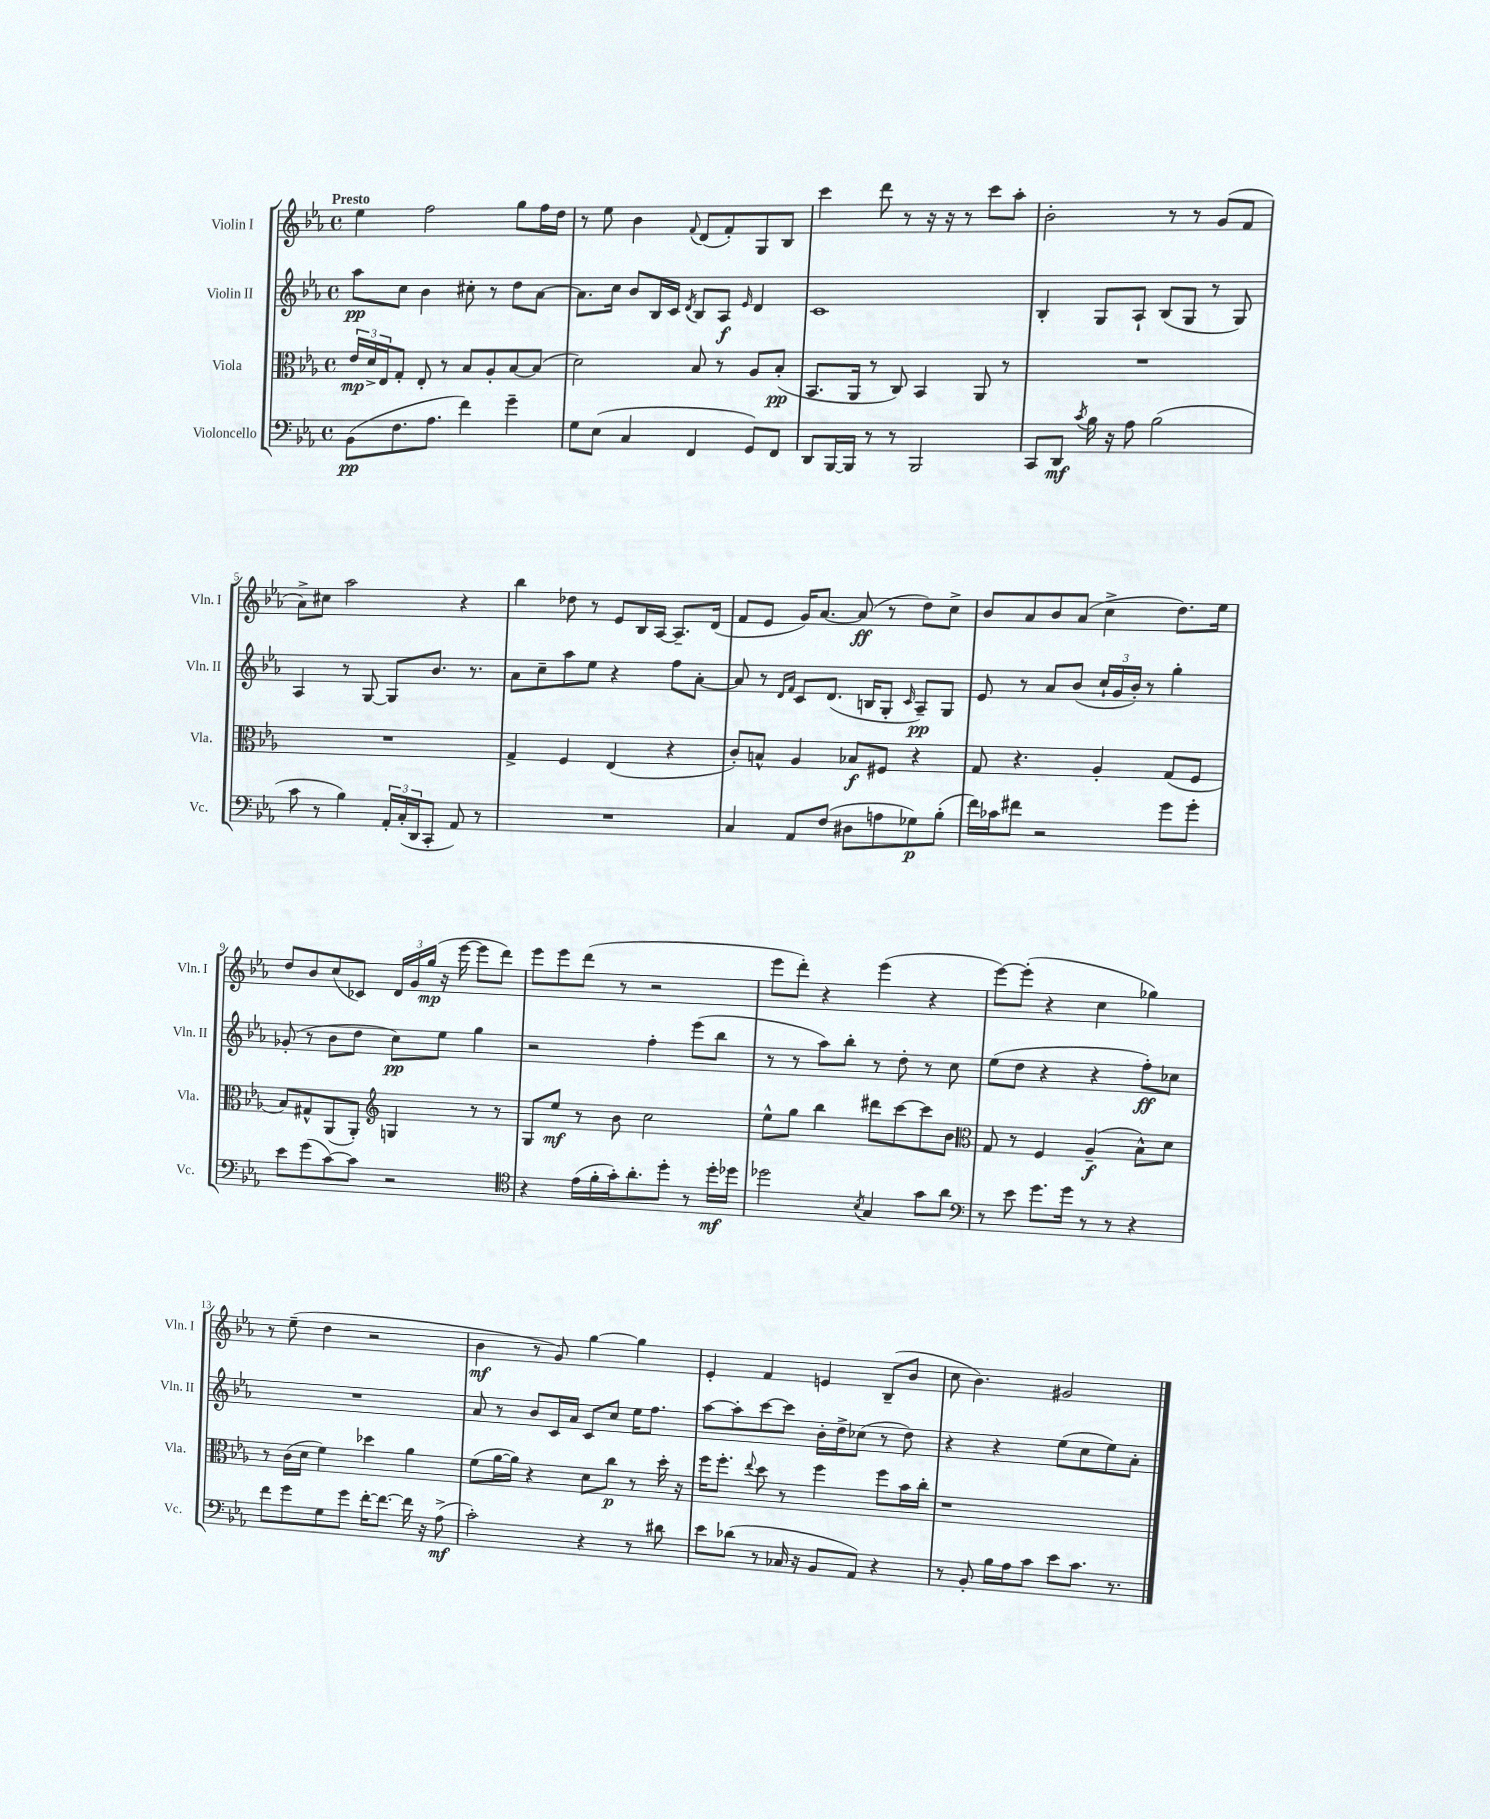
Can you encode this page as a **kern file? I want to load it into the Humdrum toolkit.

**kern	**kern	**kern	**kern
*staff4	*staff3	*staff2	*staff1
*clefF4	*clefC3	*clefG2	*clefG2
*k[b-e-a-]	*k[b-e-a-]	*k[b-e-a-]	*k[b-e-a-]
*M4/4	*M4/4	*M4/4	*M4/4
*met(c)	*met(c)	*met(c)	*met(c)
(8BB-\L	24e-/LL	8aa-\L	4ee-\
.	24d^/	.	.
.	24E-/J	.	.
8.F\	8G'/J	8cc\J	.
.	8E-'/	4b-\	2ff\
8.A-\J	.	.	.
.	8r	.	.
4f\)	8B-/L	8cc#'\	.
.	8A-'/	8r	.
4g~\	[8B-/	8dd\L	8gg\L
.	(8B-/]J	[8a-\J	16ff\L
.	.	.	16dd\JJ
=	=	=	=
8G\L	2d\)	8.a-\]L	8r
(8E-\J	.	.	8ee-\
.	.	16cc\Jk	.
4C/	.	8b-/L	4b-\
.	.	16B-/L	.
.	.	16c/JJ	.
.	.	8qd/	8qqf/
4FF/	8B-/	8B-/L	(8d/L
.	8r	8A-/J	8f'/)
.	.	16qqe-/	.
8GG/L)	8A-/L	4d/	8G/
8FF/J	(8B-'/J	.	8B-/J
=	=	=	=
8DD/L	8.BB-/L	1c	4ccc\
[16BBB-/L	.	.	.
16BBB-/]JJ	16AA-/Jk	.	.
8r	8r	.	8ddd\
8r	8C/)	.	8r
2BBB-/	4BB-/	.	16r
.	.	.	16r
.	.	.	8r
.	8AA-/	.	8ccc\L
.	8r	.	8aa-'\J
=	=	=	=
8CC/L	1r	4B-'/	2b-'\
8DD/J	.	.	.
8qc/	.	.	.
16B-\	.	8G/L	.
16r	.	.	.
8A-\	.	8A-`/J	.
(2B-\	.	(8B-/L	8r
.	.	8G/J	8r
.	.	8r	(8g/L
.	.	8G/)	8f/J
=	=	=	=
8c\	1r	4A-/	8a-^\L)
8r	.	.	8cc#\J
4B-\)	.	8r	2aa-\
.	.	[8G/	.
24AA-'/LL	.	8G/]L	.
(24C'/	.	.	.
24DD/J	.	.	.
8CC'/J	.	8.b-/J	.
8AA-/)	.	.	4r
.	.	8.r	.
8r	.	.	.
=	=	=	=
1r	4G^/	8a-\L	4bb-\
.	.	8cc~\	.
.	4F/	8aa-\	8dd-\
.	.	8ee-\J	8r
.	(4E-/	4r	8e-/L
.	.	.	16B-/L
.	.	.	[16A-/JJ
.	4r	8ff\L	8.A-~/]L
.	.	[8a-'\J	.
.	.	.	(16d/Jk
=	=	=	=
4C/	8c'/L)	8a-/]	8f/L
.	8B^^/J	8r	8e-/J
.	.	16qqd/LL	.
.	.	16qqf/JJ	.
8AA-/L	4A-/	8c/L	16g/LK)
.	.	.	[8.a-/J
(8F/J	.	(8.d/J	.
8D#\L	8B-/L	.	(8a-/]
.	.	16B/LK	.
8A\	8F#/J	8G'/J	8r
.	.	16qqc/	.
8G-\)	4r	8A-~/L)	8dd\L)
(8B-'\J	.	8G/J	8cc^\J
=	=	=	=
16f\LL)	8G/	8e-/	8b-/L
16c-\J	.	.	.
8f#\J	4.r	8r	8a-/
2r	.	8a-/L	8b-/
.	.	(8b-/J	(8a-/J
.	4A-'/	24cc`/LL	4cc^\
.	.	24g/	.
.	.	24b-'/JJ)	.
.	.	8r	.
8g\L	(8G/L	4gg'\	8.dd\L)
8g'\J	8F/J	.	.
.	.	.	16ee-\Jk
=	=	=	=
8e-\L	8B-/L)	(8g-'/	8dd/L
(8g\	8G#^^/	8r	8b-/
[8c\)	(8AA-/	8b-\L	(8cc/
8c\]J	8AA-'/J)	8dd\J	8c-/J)
*	*clefG2	*	*
2r	4G/	8cc\L)	24d/LL
.	.	.	24g/
.	.	.	(24gg/JJ
.	.	8ee-\J	16r
.	.	.	[16eee-\
.	8r	4gg\	8eee-\]L
.	8r	.	8ddd\J)
=	=	=	=
*clefC4	*	*	*
4r	8G/L	2r	8eee-\L
.	8ee-/J	.	8eee-\
(16e-\LL	8r	.	(8ddd\J
16f'\	.	.	.
16g'\J)	8b-\	.	8r
8.a-'\	.	.	.
.	2cc\	4ff'\	2r
8dd'\J	.	.	.
8r	.	(8eee-\L	.
16dd'\LL	.	8bb-\J	.
16dd-\JJ	.	.	.
=	=	=	=
2dd-\	8ee-^^\L	8r	8eee-\L
.	8gg\J	8r	8ddd'\J)
.	4bb-\	8aa-\L)	4r
.	.	8bb-'\J	.
8qB-/	.	.	.
4G/	8ddd#\L	8r	(4eee-\
.	[8ccc\	8dd'\	.
8g\L	8ccc\]	8r	4r
8a-\J	8b-\J	8cc\	.
=	=	=	=
*clefF4	*clefC3	*	*
8r	8G/	(8ee-\L	[8eee-\L)
8e-\	8r	8dd\J	(8eee-'\]J
8.g\L	4F/	4r	4r
16g\Jk	.	.	.
8r	(4A-~/	4r	4cc\
8r	.	.	.
4r	8B-^^\L)	8ff'\L)	4gg-\)
.	8d\J	8cc-\J	.
=	=	=	=
8f\L	8r	1r	8r
8g\	(16c\LL	.	(8ee-~\
.	16d\JJ	.	.
8G\	4f\)	.	4dd\
8g\J	.	.	.
[16f'\LK	4dd-\	.	2r
8.f\_J	.	.	.
16f\]	4a-\	.	.
16r	.	.	.
(8A-^\	.	.	.
=	=	=	=
2c'\)	(8f\L	8a-/	4b-\
.	[16a-\L	8r	.
.	16a-\]JJ)	.	.
.	4r	8b-/L	8r
.	.	16c/L	8g/)
.	.	16a-/JJ	.
4r	8d\L	8c/L	[4gg\
.	8cc\J	8cc/J	.
8r	8r	16ee-\LK	4gg\]
.	.	8.ff\J	.
8d#\	16dd'\	.	.
.	16r	.	.
=	=	=	=
8e-\L	16ff\LK	[8aa-\L	4e-'/
.	8.ff'\J	.	.
(8d-\J	.	8aa-'\]	.
.	8qqee-/	.	.
8r	8dd\	[8ccc\	4f/
16C-/	8r	8ccc\]J	.
16r	.	.	.
8BB-/L	4ff\	16b-'\LL	4e/
.	.	16dd^\J	.
8AA-/J)	.	(8cc-\J	.
4r	8ff\L	8r	(8B-~/L
.	16b-\L	8dd\)	8b-/J
.	16cc'\JJ	.	.
=	=	=	=
8r	1r	4r	8cc\
8BB-'/	.	.	4.b-\)
16B-\LL	.	4r	.
16A-\J	.	.	.
8c\J	.	.	.
8e-\L	.	(8ee-\L	2g#/
8.c\J	.	8cc\	.
.	.	8ee-\)	.
8.r	.	.	.
.	.	8a-'\J	.
==	==	==	==
*-	*-	*-	*-
